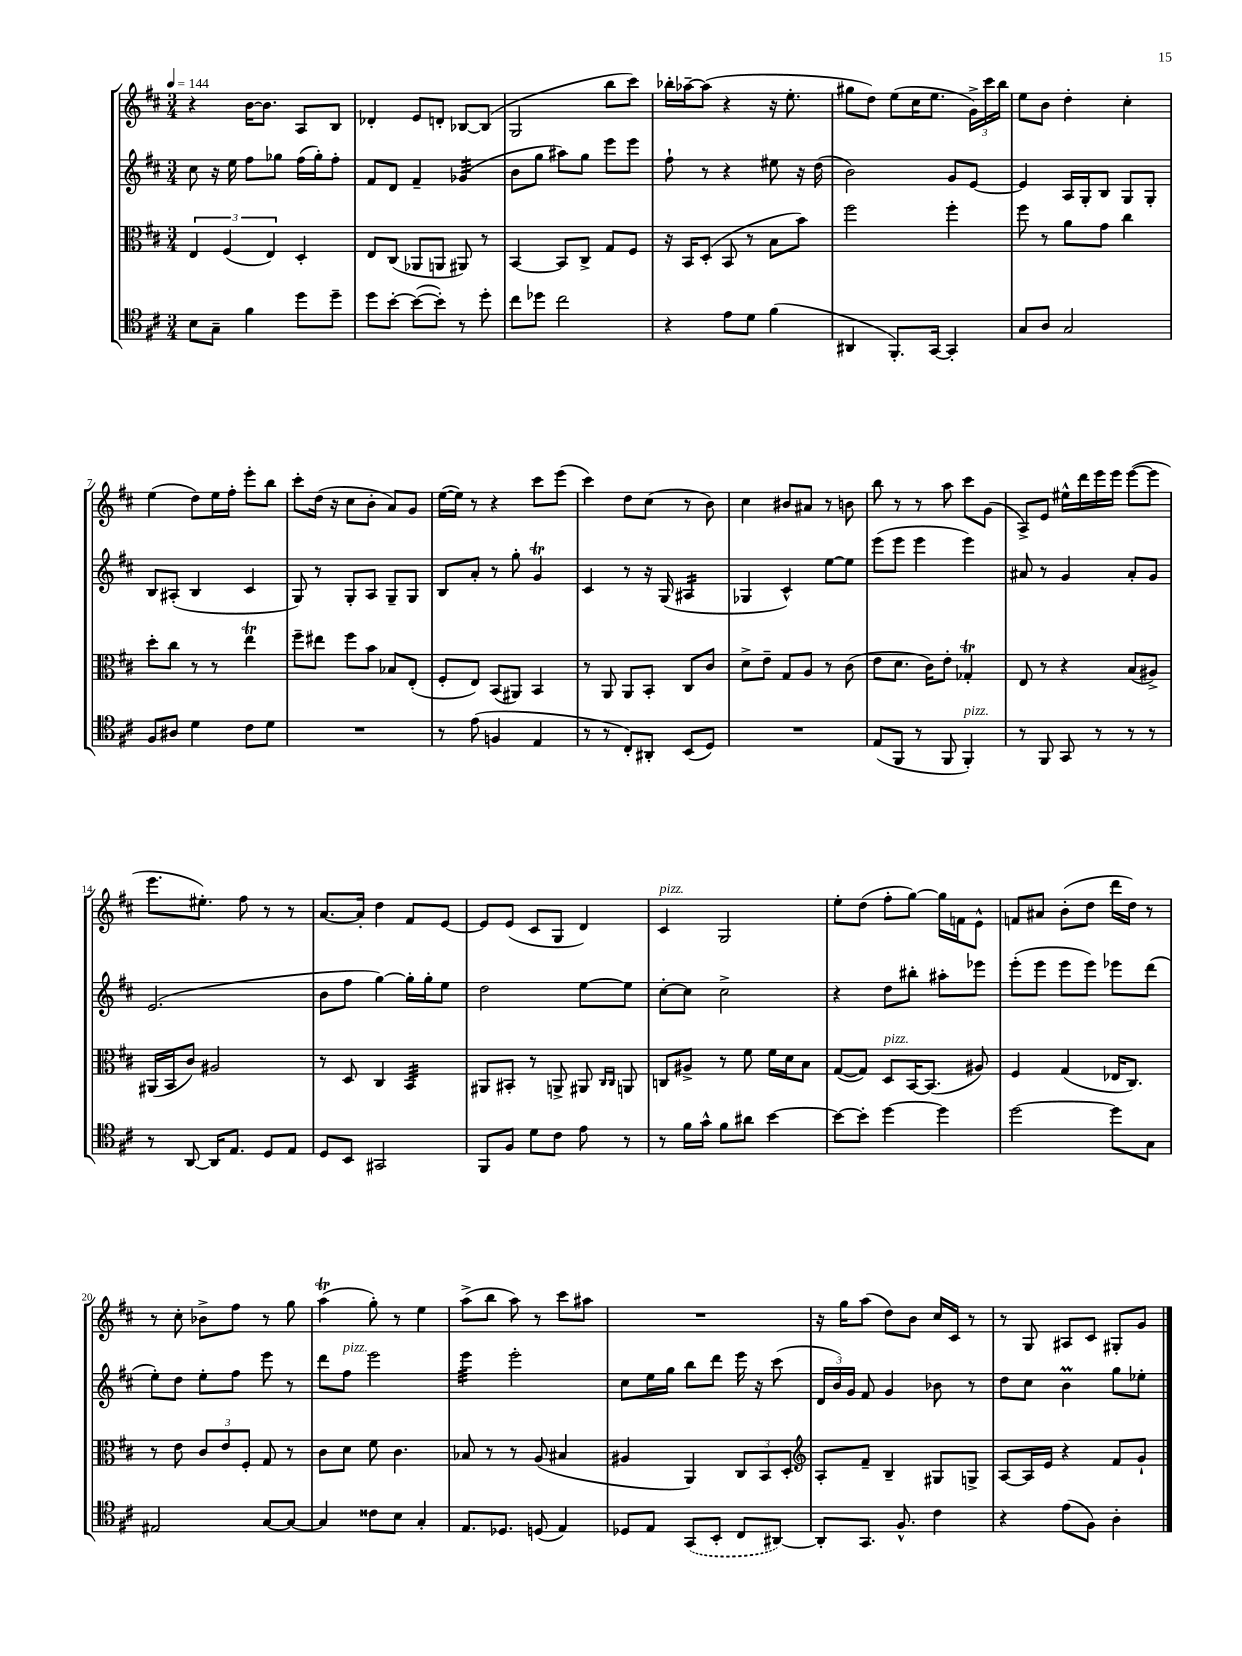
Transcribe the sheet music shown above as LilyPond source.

<<
\new StaffGroup <<
\new Staff = "s0" {
    \clef treble \key d \major \numericTimeSignature \time 3/4 \tempo 4 = 144
    \autoBeamOff r4 b'16[~ b'8.] a8[ b8] |
    des'4-. e'8[ d'8]-. bes8[~ bes8]( |
    g2 b''8[ cis'''8]) |
    bes''16[-. aes''16~-- aes''8]( r4 r16 e''8.-. |
    gis''8[ d''8]) e''8[( cis''16 e''8.] \tuplet 3/2 { g'16[->) cis'''16 b''16] } |
    e''8[ b'8] d''4-. cis''4-. |
    e''4( d''8[) e''16 fis''16]-. e'''8[-. b''8] |
    cis'''8[-. d''16]( r16 cis''8[ b'8]-. a'8[) g'8] |
    e''16[~( e''16]) r8 r4 cis'''8[ e'''8]( |
    cis'''4) d''8[ cis''8]( r8 b'8) |
    cis''4 bis'8[ ais'8] r8 b'8 |
    b''8 r8 r8 a''8 cis'''8[ g'8]( |
    a8[->) e'8] eis''16[-^ d'''16 e'''16 e'''16] e'''8[~( e'''8] |
    e'''8.[ eis''8.]-.) fis''8 r8 r8 |
    a'8.[~ a'16]-. d''4 fis'8[ e'8]~ |
    e'8[ e'8]( cis'8[ g8] d'4) |
    cis'4^\markup { \italic "pizz." } g2 |
    e''8[-. d''8]( fis''8[-. g''8]~) g''16[ f'16 e'8]-^ |
    f'8[ ais'8] b'8[-.( d''8] d'''16[ d''16]) r8 |
    r8 cis''8-. bes'8[-> fis''8] r8 g''8 |
    a''4\trill( g''8-.) r8 e''4 |
    a''8[->( b''8] a''8) r8 cis'''8[ ais''8] |
    R2. |
    r16 g''16[ a''8]( d''8[) b'8] cis''16[ cis'16] r8 |
    r8 g8 ais8[ cis'8] gis8[-. g'8] \bar "|." |
}
\new Staff = "s1" {
    \clef treble \key d \major \numericTimeSignature \time 3/4
    \autoBeamOff cis''8 r16 e''16 fis''8[ ges''8] fis''16[( ges''16-.) fis''8]-. |
    fis'8[ d'8] fis'4-- ges'4:32( |
    b'8[ g''8] ais''8[) g''8] e'''8[ e'''8] |
    fis''8-! r8 r4 eis''8 r16 d''16( |
    b'2) g'8[ e'8]~ |
    e'4 a16[ g16-. b8] g8[ g8]-. |
    b8[ ais8]-.( b4 cis'4 |
    g8) r8 g8[-. a8] g8[-- g8] |
    b8[ a'8]-. r8 g''8-. g'4\trill |
    cis'4 r8 r16 g16( ais4:16 |
    ges4 cis'4-^) e''8[~ e''8] |
    e'''8[( e'''8] e'''4 e'''4) |
    ais'8 r8 g'4 ais'8[-. g'8] |
    e'2.( |
    b'8[ fis''8] g''4~) g''16[-. g''16-. e''8] |
    d''2 e''8[~ e''8] |
    cis''8[~-. cis''8] cis''2-> |
    r4 d''8[ bis''8]-. ais''8[-. ees'''8] |
    e'''8[-.( e'''8] e'''8[ e'''8]) ees'''8[ d'''8]( |
    e''8[-.) d''8] e''8[-. fis''8] e'''8 r8 |
    d'''8[ fis''8]^\markup { \italic "pizz." } e'''2 |
    e'''4:32 e'''2-. |
    cis''8[ e''16 g''16] b''8[ d'''8] e'''16 r16 cis'''8( |
    \tuplet 3/2 { d'16[ b'16) g'16] } fis'8 g'4 bes'8 r8 |
    d''8[ cis''8] b'4\prall g''8[ ees''8]-. \bar "|." |
}
\new Staff = "s2" {
    \clef alto \key d \major \numericTimeSignature \time 3/4
    \autoBeamOff \tuplet 3/2 { e4 fis4( e4) } d4-. |
    e8[ cis8]( aes,8[ a,8] ais,8) r8 |
    b,4~ b,8[ cis8]-> g8[ fis8] |
    r16 b,16[ d8]-.( b,8 r8 b8[ b'8]) |
    fis''2 fis''4-. |
    fis''8 r8 a'8[ g'8] cis''4 |
    d''8[-. cis''8] r8 r8 e''4\trill |
    fis''8[-- eis''8] fis''8[ b'8] bes8[ e8]-.( |
    fis8[-. e8]) b,8[( ais,8]) b,4 |
    r8 a,8 a,8[ b,8]-. cis8[ cis'8] |
    d'8[-> e'8]-- g8[ a8] r8 cis'8( |
    e'8[ d'8.] cis'16[) e'8]-. ges4-.\trill |
    e8 r8 r4 b8[( ais8]->) |
    ais,16[( b,16 cis'8]) ais2 |
    r8 d8 cis4 b,4:32 |
    ais,8[ bis,8]-. r8 a,8-> ais,8 \grace { cis16[ cis16] } a,8 |
    c8[ ais8]-> r8 fis'8 fis'16[ d'16 b8] |
    g8[~( g8]) d8[^\markup { \italic "pizz." } b,16~ b,8.]( ais8) |
    fis4 g4( ees16[ cis8.]) |
    r8 e'8 \tuplet 3/2 { cis'8[ e'8 fis8]-. } g8 r8 |
    cis'8[ d'8] fis'8 cis'4. |
    bes8 r8 r8 a8( bis4 |
    ais4 a,4) \tuplet 3/2 { cis8[ b,8 d8]-. } |
    \clef treble a8[-. fis'8]-- b4-- gis8[ g8]-> |
    a8[~ a16 e'16] r4 fis'8[ g'8]-! \bar "|." |
}
\new Staff = "s3" {
    \clef tenor \key d \major \numericTimeSignature \time 3/4
    \autoBeamOff b8[ g8]-- fis'4 d''8[ d''8]-- |
    d''8[ b'8]~-. b'8[~( b'8]-.) r8 d''8-. |
    cis''8[ des''8] cis''2 |
    r4 e'8[ d'8] fis'4( |
    ais,4 fis,8.[-.) g,16]~ g,4-. |
    g8[ a8] g2 |
    fis8[ ais8] d'4 cis'8[ d'8] |
    R2. |
    r8 e'8( f4 e4 |
    r8 r8 cis8[-.) ais,8]-. b,8[( d8]) |
    R2. |
    e8[( fis,8] r8 fis,8 fis,4-.^\markup { \italic "pizz." }) |
    r8 fis,8 g,8 r8 r8 r8 |
    r8 a,8~ a,16[ e8.] d8[ e8] |
    d8[ b,8] gis,2 |
    fis,8[ fis8] d'8[ cis'8] e'8 r8 |
    r8 fis'16[ g'16]-^ fis'8[ ais'8] b'4~ |
    b'8[~ b'8]-. d''4~ d''4 |
    d''2~ d''8[ g8] |
    eis2 g8[~ g8]~ |
    g4 cisis'8[ b8] g4-. |
    e8.[ des8.] d8( e4) |
    des8[ e8] \once \slurDashed g,8[( b,8]-. cis8[ ais,8]~) |
    ais,8[-. g,8.] fis8.-^ cis'4 |
    r4 e'8[( fis8]) a4-. \bar "|." |
}
>>
>>
